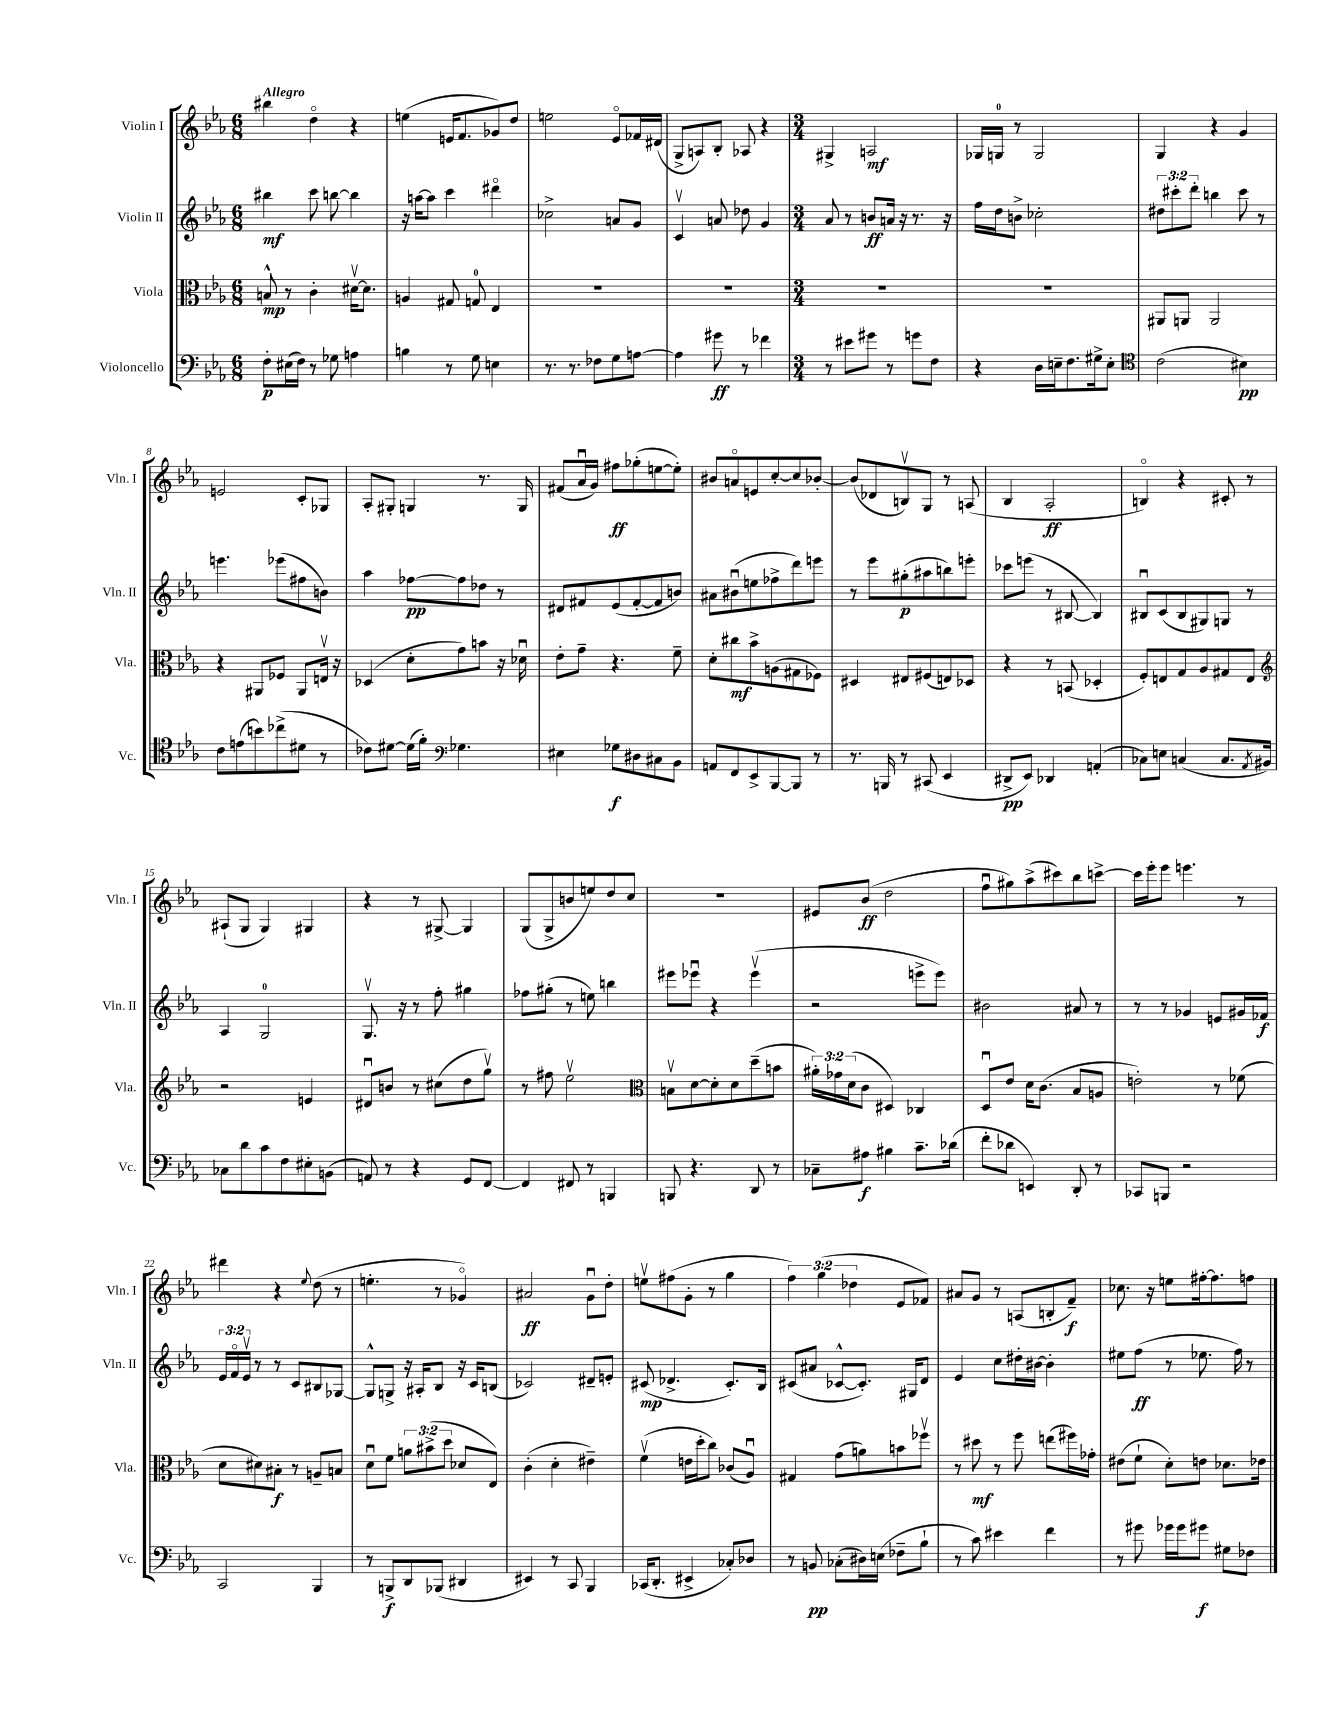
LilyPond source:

<<
\new StaffGroup <<
\new Staff = "s0" \with { instrumentName = "Violin I" shortInstrumentName = "Vln. I" } {
    \clef treble \key ees \major \numericTimeSignature \time 6/8 \override Staff.TupletNumber.text = #tuplet-number::calc-fraction-text \tempo "Allegro"
    bis''4 d''4\flageolet r4 |
    e''4( e'16 f'8. ges'8) d''8 |
    e''2 ees'8\flageolet fes'16 dis'16( |
    g8-> a8) bes8-. aes8 r4 |
    \numericTimeSignature \time 3/4 gis4-> a2\mf |
    ges16 g16-0 r8 g2 |
    g4 r4 g'4 |
    e'2 c'8-. ges8 |
    aes8-. gis8-. g4 r8. g16 |
    fis'8( aes'16\downbow g'16) fis''8\ff ges''8-.( e''8~ e''8-.) |
    bis'8 a'8\flageolet e'8 c''8~-. c''8 bes'8~-. |
    bes'8( des'8 b8\upbow) g8 r8 a8( |
    bes4 aes2-.\ff |
    b4\flageolet) r4 cis'8-. r8 |
    ais8-!( g8 g4) gis4 |
    r4 r8 gis8~-> gis4 |
    g8( g8-> b'8 e''8) d''8 c''8 |
    R2. |
    eis'8 bes'8\ff( d''2 |
    f''8\downbow gis''8) aes''8->( cis'''8) bes''8 c'''8~-> |
    c'''16 ees'''16-. ees'''8 e'''4. r8 |
    dis'''4 r4 \appoggiatura { ees''8 } d''8( r8 |
    e''4.-. r8 ges'4\flageolet) |
    ais'2\ff g'8\downbow d''8-. |
    e''8\upbow fis''8( g'8-. r8 g''4 |
    \tuplet 3/2 { f''4) g''4( des''4 } ees'8 fes'8) |
    ais'8 g'8 r8 a8( b8-. f'8--\f) |
    ces''8. r16 e''8 fis''16~-. fis''8. f''8 \bar "|." |
}
\new Staff = "s1" \with { instrumentName = "Violin II" shortInstrumentName = "Vln. II" } {
    \clef treble \key ees \major \numericTimeSignature \time 6/8 \override Staff.TupletNumber.text = #tuplet-number::calc-fraction-text
    bis''4\mf c'''8 b''8~ b''4 |
    r16 a''16~ a''8 c'''4 dis'''4\flageolet |
    ces''2-> a'8 g'8 |
    c'4\upbow a'8 des''8 g'4 |
    \numericTimeSignature \time 3/4 aes'8 r8 b'8\ff a'16 r16 r8. r16 |
    f''16 d''16 b'8-> ces''2-. |
    \tuplet 3/2 { dis''8 cis'''8-. d'''8-. } b''4 cis'''8 r8 |
    e'''4. ees'''8( fis''8 b'8) |
    aes''4 fes''8~\pp fes''8 des''8 r8 |
    dis'8 fis'8 ees'8( fis'8~-. fis'8 b'8) |
    ais'8 bis'8\downbow( e''8 fes''8-> d'''8) e'''8 |
    r8 ees'''8 gis''8-.\p( ais''8 b''8) e'''8-. |
    ces'''8 e'''8( r8 bis8~ bis4) |
    bis8\downbow c'8( bis8 gis8) g8 r8 |
    aes4 g2-0 |
    g8.\upbow r16 r8 f''8-. gis''4 |
    fes''8 gis''8-.( r8 e''8) b''4 |
    eis'''8 ees'''8\downbow r4 ees'''4\upbow( |
    r2 e'''8-> e'''8) |
    bis'2 ais'8 r8 |
    r8 r8 ges'4 e'8 gis'16 fes'16\f |
    \tuplet 3/2 { ees'16 f'16\flageolet ees'16\upbow } r8 r8 c'8 bis8 ges8~ |
    ges8-^ g8-> r16 ais16-. bes8 r16 c'16 b8( |
    ces'2) dis'8-- e'8-. |
    cis'8\mp( des'4.-> cis'8.-.) bes16 |
    cis'8( ais'8 ces'8~-^ ces'8.-.) gis16 d'8 |
    ees'4 c''8 dis''16-. bis'16~ bis'4-. |
    eis''8 f''8\ff( r8 ees''8. f''16) r8 \bar "|." |
}
\new Staff = "s2" \with { instrumentName = "Viola" shortInstrumentName = "Vla." } {
    \clef alto \key ees \major \numericTimeSignature \time 6/8 \override Staff.TupletNumber.text = #tuplet-number::calc-fraction-text
    b8-^\mp r8 c'4-. dis'16~\upbow dis'8. |
    a4 gis8 g8-0 ees4 |
    R2. |
    R2. |
    \numericTimeSignature \time 3/4 R2. |
    R2. |
    ais,8 a,8 a,2 |
    r4 ais,8 fes8 ais,8 e16\upbow r16 |
    des4( d'8-. g'8) b'8 r16 des'16\downbow |
    ees'8-. g'8-- r4. f'8-- |
    d'8-. cis''8\mf bes'8-> a8( gis8 fes8) |
    dis4 eis8 fis8( e8) des8 |
    r4 r8 b,8( des4-. |
    f8-.) e8 g8 aes8 gis8 e8 |
    \clef treble r2 e'4 |
    dis'8\downbow b'8 r8 cis''8( d''8 g''8\upbow) |
    r8 fis''8 ees''2\upbow |
    \clef alto b8\upbow d'8~ d'8-. d'8 d''8--( b'8 |
    \tuplet 3/2 { ais'16-.) ges'16 d'16( } c'8 dis4) ces4 |
    d8\downbow ees'8 d'16 c'8.( bes8 a8 |
    e'2-.) r8 fes'8( |
    d'8 dis'8) bis8-.\f r8 a8-- b8 |
    d'8\downbow f'8 \tuplet 3/2 { a'8 bis'8->( d''8 } des'8 ees8) |
    c'4-.( d'4-. eis'4--) |
    f'4\upbow( e'16 d''16-. c''8) ces'8( aes8\downbow) |
    gis4 g'8( a'8) b'8 fes''8\upbow |
    r8 dis''8\mf r8 f''8 e''8( fis''16) ges'16-. |
    eis'8( f'8-! d'8-.) e'8 des'8. ees'16 \bar "|." |
}
\new Staff = "s3" \with { instrumentName = "Violoncello" shortInstrumentName = "Vc." } {
    \clef bass \key ees \major \numericTimeSignature \time 6/8
    f8-.\p eis16( f16) r8 ges8 a4 |
    b4 r8 g8 e4 |
    r8. r8. fes8 g8 a8~ |
    a4 gis'8\ff r8 fes'4 |
    \numericTimeSignature \time 3/4 r8 eis'8 gis'8 r8 g'8 f8 |
    r4 d16 e16-- f8. gis16-> e8-. |
    \clef tenor c'2( bis4\pp) |
    c'8 e'8( b'8) ces''8->( dis'8 r8 |
    ces'8) dis'8~ dis'16( f'16-.) \clef bass ges4. |
    eis4 ges8\f dis8 cis8 bes,8 |
    a,8 f,8 ees,8-> bes,,8~ bes,,8 r8 |
    r8. b,,16 r8 cis,8( ees,4 |
    dis,8->\pp ees,8) des,4 a,4-.( |
    ces8) e8 c4( c8. \acciaccatura { aes,8 } bis,16) |
    ces8 d'8 c'8 f8 eis8-. b,8( |
    a,8) r8 r4 g,8 f,8~ |
    f,4 fis,8 r8 b,,4 |
    b,,8 r4. d,8 r8 |
    ces8-- ais8\f bis4 c'8.-- des'16( |
    f'8-. des'8 e,4) d,8-. r8 |
    ces,8 b,,8 r2 |
    c,2 bes,,4 |
    r8 b,,8->\f d,8 bes,,8( dis,4 |
    eis,4) r8 c,8 bes,,4 |
    ces,16( d,8.-. eis,4-> ces8-.) des8 |
    r8 b,8\pp ces8-.( dis16) e16( fes8-- bes8-! |
    r8 c'8) eis'4 f'4 |
    r8 gis'8 ges'16 ges'16 gis'8\f gis8 fes8 \bar "|." |
}
>>
>>
